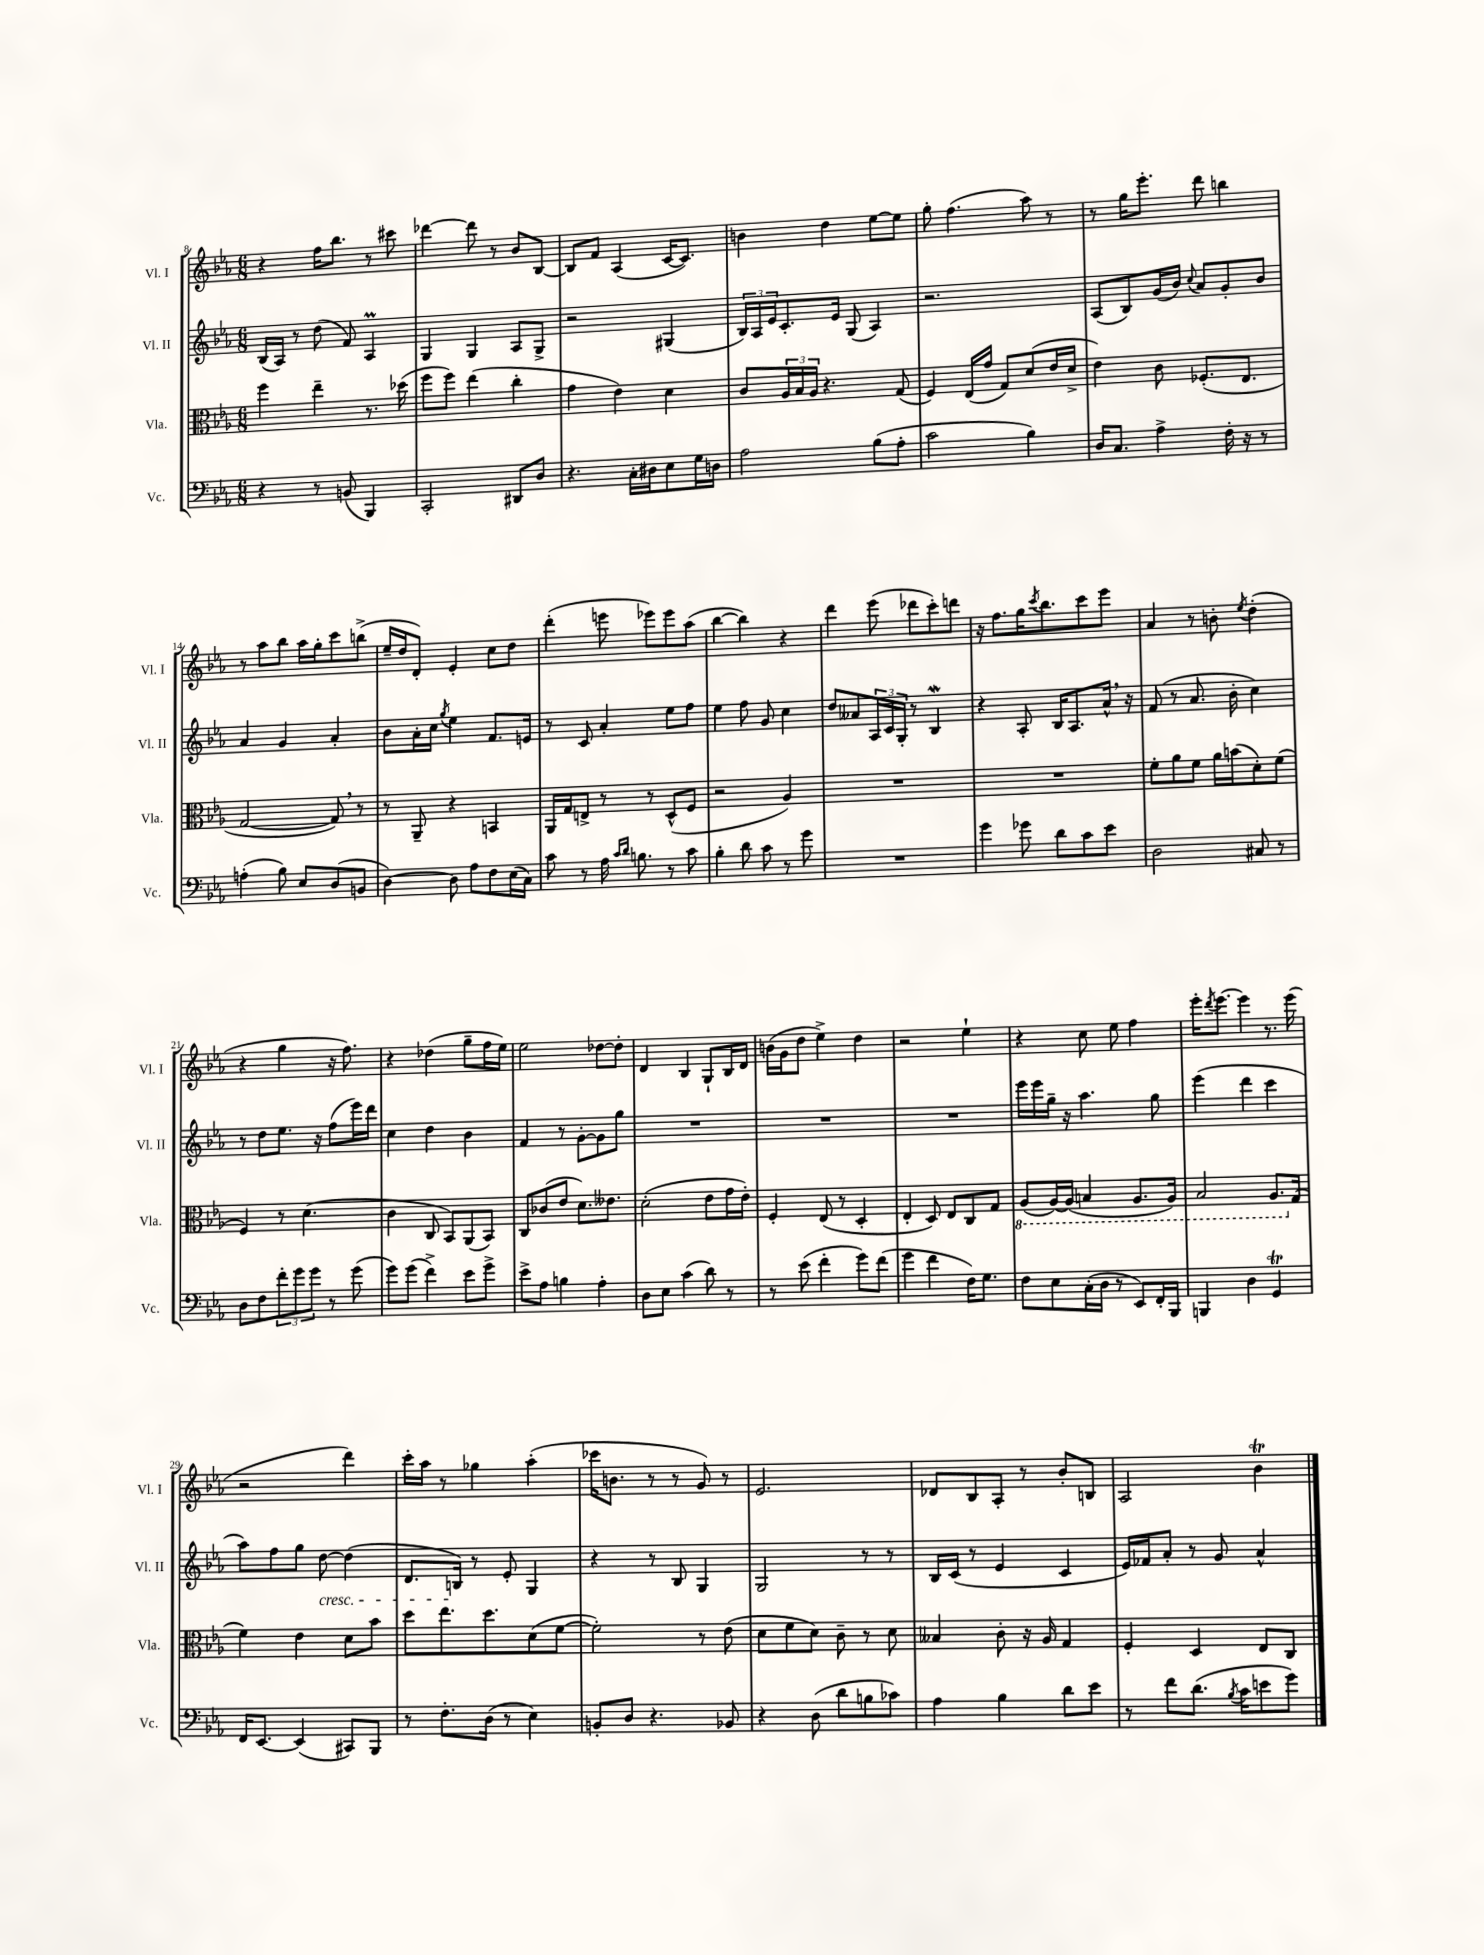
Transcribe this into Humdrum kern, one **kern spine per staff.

**kern	**kern	**kern	**kern
*part4	*part3	*part2	*part1
*staff4	*staff3	*staff2	*staff1
*I"Vc.	*I"Vla.	*I"Vl. II	*I"Vl. I
*I'Vc.	*I'Vla.	*I'Vl. II	*I'Vl. I
*clefF4	*clefC3	*clefG2	*clefG2
*k[b-e-a-]	*k[b-e-a-]	*k[b-e-a-]	*k[b-e-a-]
*M6/8	*M6/8	*M6/8	*M6/8
=8	=8	=8	=8
4r	4ff\	(16B-/LL	4r
.	.	16A-/JJ)	.
.	.	8r	.
8r	4ee-~\	(8dd\	16ff\KL
.	.	.	8.bb-\J
(8BBn/	.	8f/)	.
4BBB-/)	8.r	4A-M/	8r
.	.	.	8ccc#X\
.	(16dd-X\	.	.
=9	=9	=9	=9
2CC'/	8ff\L	4G/	[4ddd-X\
.	8ff\J)	.	.
.	(4ee-\	4G/	8ddd-\]
.	.	.	8r
8DD#X/L	4cc'\	8A-/L	8b-/L
8D/J	.	8G^/J	[8B-/J
=10	=10	=10	=10
4.r	4g\	2r	8B-/L]
.	.	.	8f/J
.	4e-\)	.	(4A-/
16C'\LL	.	.	.
16D#X\J	.	.	.
8E-\	4d\	(4G#X/	[16c/KL
.	.	.	8.c/J])
16G\L	.	.	.
16Dn\JJ	.	.	.
=11	=11	=11	=11
2A-\	8c/L	24B-/LL)	4bn\
.	.	24A-/	.
.	.	24e-/J	.
.	24A-/L	8.c'/	.
.	24B-/	.	.
.	24A-/JJ	.	.
.	4.r	.	4dd\
.	.	16e-/Jk	.
.	.	(8G/	.
(8B-\L	.	4A-/)	[8ee-\L
8A-'\J	(8G/	.	8ee-\J]
=12	=12	=12	=12
2c\	4F/)	2.r	8gg'\
.	.	.	(4.ff\
.	(16E-/LL	.	.
.	16g/JJ	.	.
.	8G/L)	.	.
4B-\)	(8d/	.	8aa-\)
.	16e-/L	.	8r
.	16d^/JJ	.	.
=13	=13	=13	=13
16D/KL	4e-\)	(8A-/L	8r
8.C/J	.	.	.
.	.	8B-/)	16gg\KL
.	.	.	8.eee-'\J
4A-^\	8c\	(16g/L	.
.	.	16b-/JJ)	.
.	.	8qqcc/	.
.	(8.F-X'/L	8a-/L	8ddd\
16F'\	.	8g'/	4bbn\
16r	8.E-/J	.	.
8r	.	8b-/J	.
!!LO:LB:g=z
=14	=14	=14	=14
(4An'\	[2G/	4a-/	8r
.	.	.	8aa-\L
8B-\)	.	4g/	8bb-\J
8E-/L	.	.	16aa-\LL
.	.	.	16gg'\J
(8D/	8G,/])	4a-'/	8ccc\
8BBn/J	8r	.	(8bbn^\J
=15	=15	=15	=15
[4D\)	8r	8b-\L	16ee-~/LL
.	.	.	16dd/J
.	8AA-~/	16a-'\L	8d'/J)
.	.	16cc\JJ	.
.	.	8qgg/	.
8D\]	4r	4ee-\	4e-'/
8A-\L	.	.	.
8F\	4BBn/	8.f/L	8cc\L
(16E-\L	.	.	8dd\J
16C\JJ)	.	16en/Jk	.
=16	=16	=16	=16
8c\	16AA-/LL	8r	(4ddd'\
.	16G/J	.	.
8r	8En^/J	8c/	.
16A-\	8r	4a-'/	8eeen\
16qqc/LL	.	.	.
16qqd/JJ	.	.	.
8.Bn\	.	.	.
.	8r	.	8eee-X\L)
8r	(8D^^/L	8ee-\L	8eee-\
8c\	8F/J	8ff\J	(8aa-\J
=17	=17	=17	=17
4B-'\	2r	4ee-\	[4bb-\
8d\	.	8ff\	4bb-\])
8c\	.	8g/	.
8r	4A-/)	4cc\	4r
8g\	.	.	.
=18	=18	=18	=18
2.r	2.r	8dd/L	4ddd\
.	.	8a--X/	.
.	.	24A-/L	(8eee-\
.	.	24c/	.
.	.	24G'/JJ	.
.	.	8r	8ddd-X\L
.	.	4B-W/	8ccc'\)
.	.	.	8dddn\J
=19	=19	=19	=19
4g\	2.r	4r	16r
.	.	.	8.ff\L
8g-X\	.	8A-'/	16gg\K
.	.	.	8qccc/
.	.	.	8.bb-\
8d\L	.	16B-/KL	.
.	.	8.A-/	.
8c\	.	.	8ccc\
8e-\J	.	16a-^^,/Jk	8eee-\J
.	.	16r	.
=20	=20	=20	=20
2D\	8f'\L	(8f/	4a-/
.	8a-\	8r	.
.	8f\J	8.a-/	8r
.	16a-\LL	.	8bn'\
.	(16bn\J	16b-'\	.
.	.	.	8qee-/
8C#X/	8d'\)	4cc\)	(4dd'\
8r	(8f\J	.	.
!!LO:LB:g=z
=21	=21	=21	=21
8D\L	4F/)	8r	4r
8F\	.	8dd\L	.
12f'\	8r	8.ee-\J	4gg\
12g\	.	.	.
.	(4.d\	.	.
12g\J	.	.	.
.	.	16r	.
8r	.	(8ff\L	16r
.	.	.	8.ff\)
(8g\	.	16eee-\L)	.
.	.	16ddd\JJ	.
=22	=22	=22	=22
8g\L)	4c\	4cc\	4r
(8g\J	.	.	.
4f^\)	8C/	4dd\	(4dd-X\
.	8BB-/L)	.	.
8e-\L	(8AA-/	4b-\	8gg~\L
8g^\J	8BB-/J)	.	16ff\L
.	.	.	16ee-\JJ)
=23	=23	=23	=23
8e-^\L	8C/L	4f/	2ee-\
8A-\J	(8c-X/	.	.
4Bn\	8e-/J	8r	.
.	8.d\L)	[8g'\L	.
4A-'\	.	8g\]	[8dd-X\L
.	8.e--X\J	.	.
.	.	8gg\J	8dd-'\J]
=24	=24	=24	=24
8D\L	(2d'\	2.r	4d/
8E-\J	.	.	.
(4c\	.	.	4B-/
8d\)	8e-\L	.	8G`/L
8r	16g\L	.	16B-/L
.	16e-'\JJ)	.	16d/JJ
=25	=25	=25	=25
8r	4F'/	2.r	(16bn\LL
.	.	.	16g\J
(8e-\	.	.	8dd\J
4f'\	(8E-/	.	4ee-^\)
.	8r	.	.
8g\L)	4D'/	.	4dd\
(8f\J	.	.	.
=26	=26	=26	=26
4g\	4E-'/	2.r	2r
4f\	8D/)	.	.
.	8E-/L	.	.
16F\KL)	8C/	.	4ee-`\
8.G\J	.	.	.
.	8G/J	.	.
=27	=27	=27	=27
*	*8ba	*	*
8F\L	(8AA-/L	16eee-\LL	4r
.	.	16eee-\	.
8E-\	[16AA-/L)	16gg~\JJ	.
.	(16AA-/JJ]	16r	.
(16C'\L	4BBn/	4.aa-\	8cc\
16D\JJ	.	.	.
8r	.	.	8ee-\
8EE-/L)	8.AA-/L	.	4ff\
16FF'/L	.	8gg\	.
16BBB-/JJ	16AA-/Jk)	.	.
=28	=28	=28	=28
4BBBn/	2BB-/	(4eee-\	16eee-'\KL
.	.	.	8qddd/
.	.	.	[8.eee-\J
4D\	.	4ddd\	4eee-\]
4GGt/	8.AA-/L	4ccc\	8.r
*	*X8ba	*	*
.	(16G/Jk	.	(16eee-\
!!LO:LB:g=z
=29	=29	=29	=29
16FF/KL	4f\)	8aa-\L)	2r
[8.EE-/J	.	.	.
.	.	8ff\	.
(4EE-/]	4e-\	8gg\J	.
!	!	!LO:TX:b:i:t=cresc.	!
.	.	[8dd\	.
8CC#X/L)	8d\L	(4dd\]	4ddd\)
8BBB-/J	8b-\J	.	.
=30	=30	=30	=30
8r	8dd\L	8.d/L	16ccc'\LL
.	.	.	16aa-\JJ
8.F'\L	8.ee-\	.	8r
.	.	16Bn/Jk)	.
.	.	8r	4gg-X\
(16D\Jk	8.dd\	.	.
8r	.	8e-'/	.
4E-\)	(8d\	4G/	(4aa-'\
.	[8f\J	.	.
=31	=31	=31	=31
8BBn'/L	2f'\])	4r	16ccc-X\KL
.	.	.	8.bn\J
8D/J	.	.	.
4.r	.	8r	8r
.	.	8B-/	8r
.	8r	4G/	8g/)
8BB-X/	(8e-\	.	8r
=32	=32	=32	=32
4r	8d\L	2G/	2.e-/
.	8f\	.	.
(8D\	8d\J)	.	.
8d\L	8c~\	.	.
8Bn\	8r	8r	.
8c-X\J)	8d\	8r	.
=33	=33	=33	=33
4A-\	4B--X/	16B-/LL	8d-X/L
.	.	(16c/JJ	.
.	.	8r	8B-/
4B-\	8c'\	4e-/	8A-'/J
.	16r	.	8r
.	16A-/	.	.
8d\L	4G/	4c/	8b-'/L
8e-\J	.	.	8Bn/J
=34	=34	=34	=34
8r	4F'/	16e-/LL)	2A-/
.	.	16f-X/J	.
8f\L	.	8a-'/J	.
(8.d\J	4D/	8r	.
.	.	8g/	.
8qB-/	.	.	.
16c\KL	.	.	.
8en\	8E-/L	4a-^^/	4b-T\
8g\J)	8C/J	.	.
==	==	==	==
*-	*-	*-	*-
